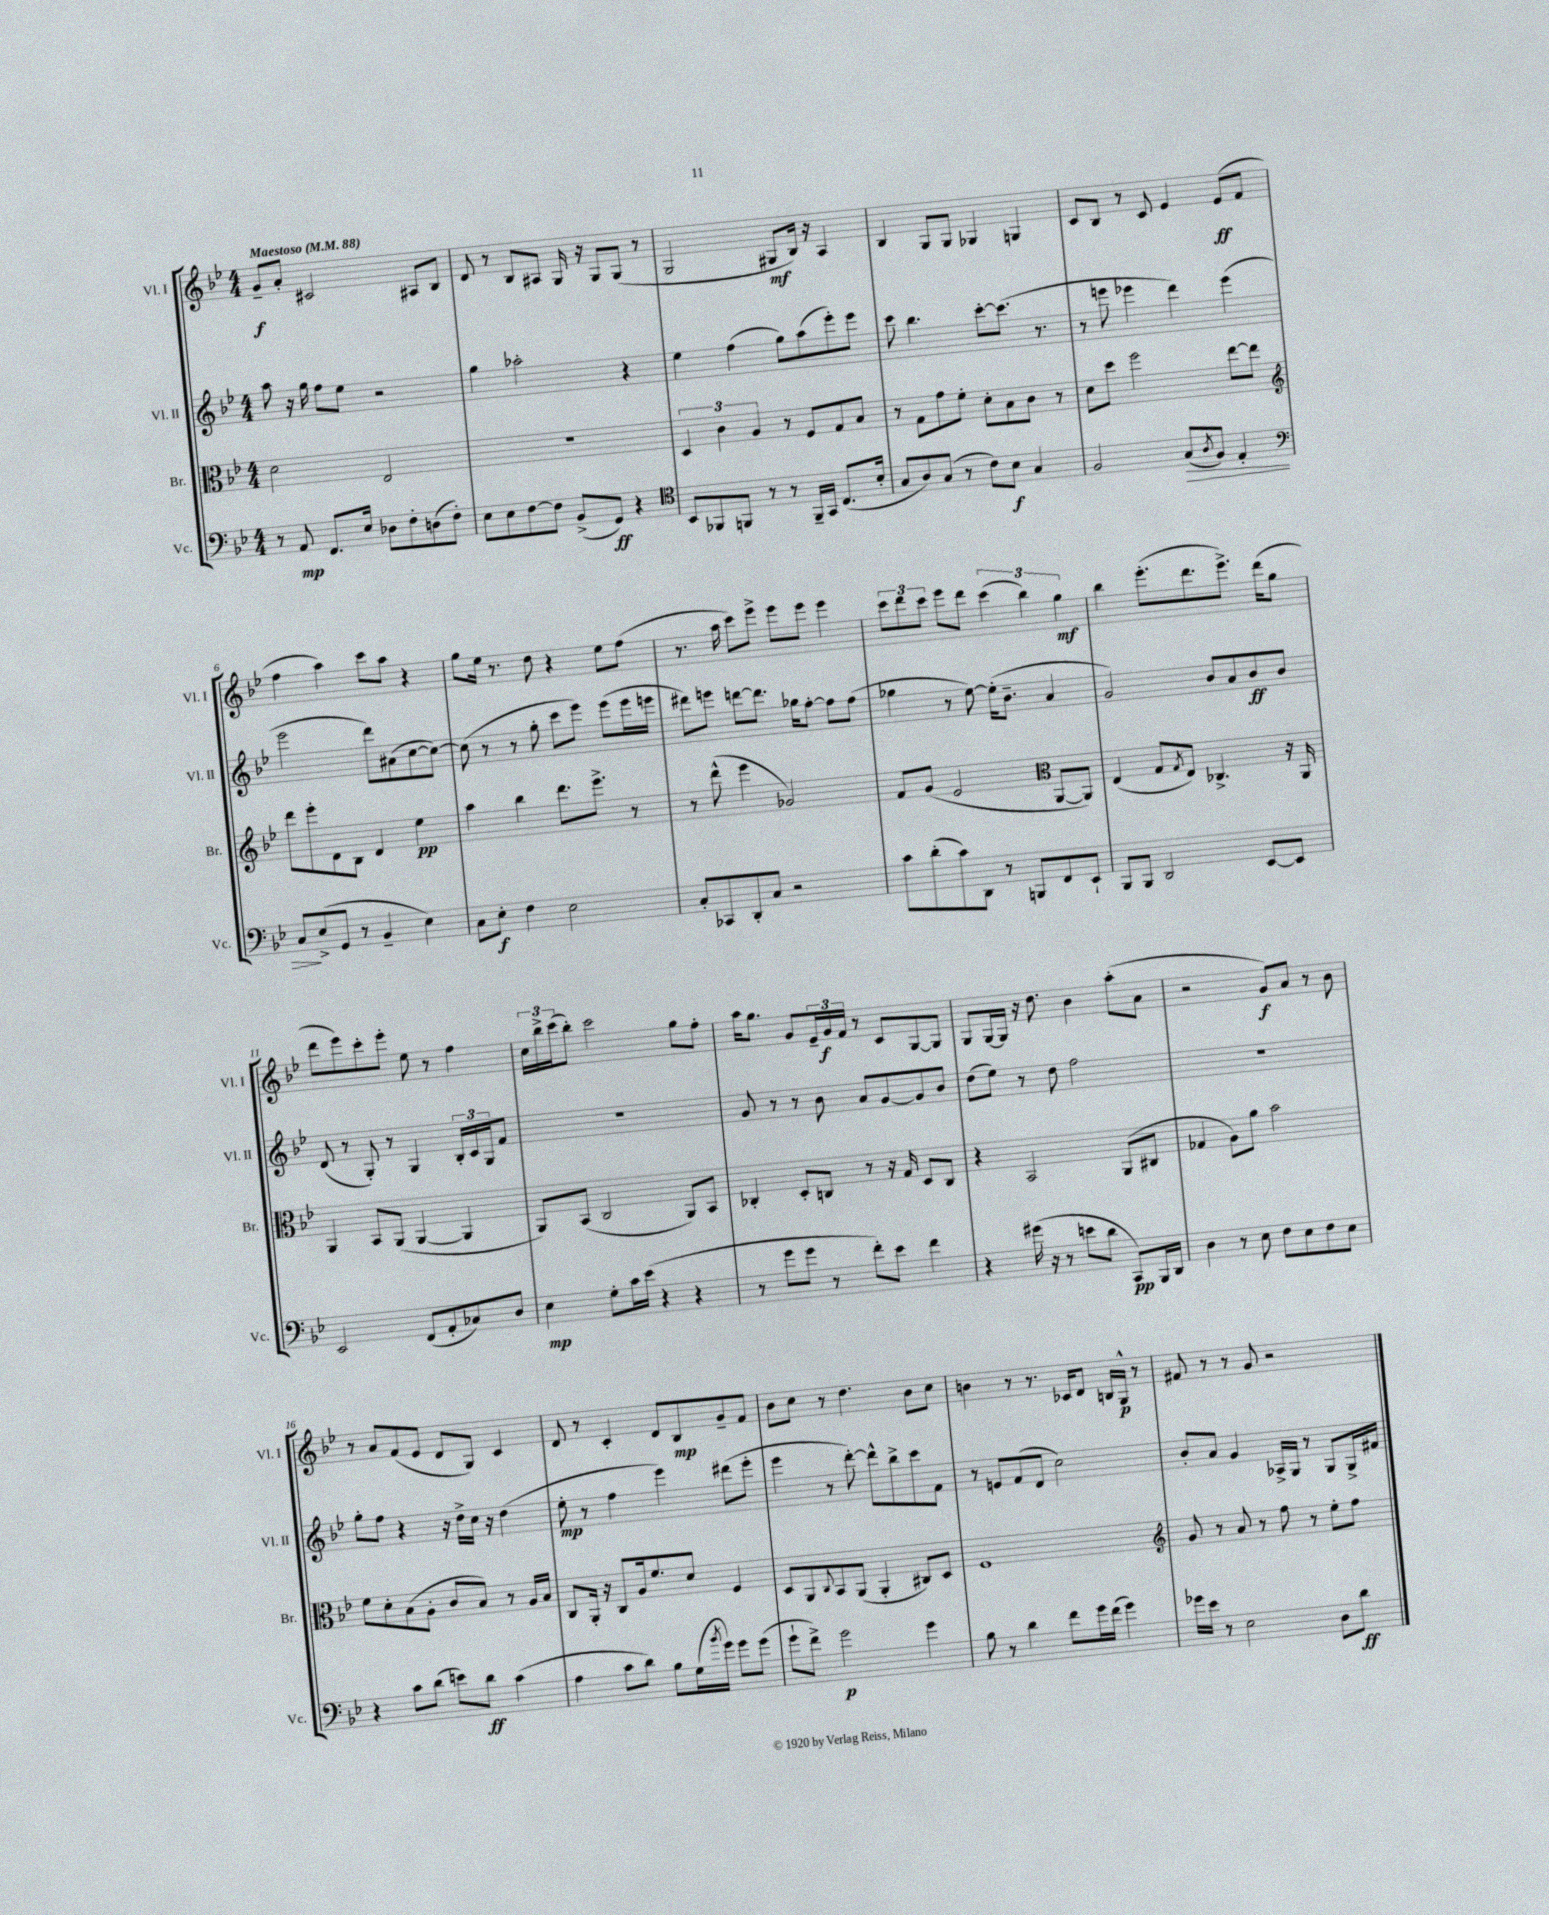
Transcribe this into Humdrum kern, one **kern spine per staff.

**kern	**kern	**kern	**kern
*staff4	*staff3	*staff2	*staff1
*clefF4	*clefC3	*clefG2	*clefG2
*k[b-e-]	*k[b-e-]	*k[b-e-]	*k[b-e-]
*M4/4	*M4/4	*M4/4	*M4/4
*MM88	*MM88	*MM88	*MM88
8r	2d	8aa	8g~
8AA	.	16r	8a'
.	.	16gg	.
8.FF	.	8ff	2c#
.	.	8ee-	.
16E-	.	.	.
8D-	2E-	2r	.
8F'	.	.	.
(8D	.	.	8A#
8F')	.	.	8B-
=	=	=	=
8E-	1r	4gg	8d
8E-	.	.	8r
[8F	.	2aa-'	8B-
8F]	.	.	8A#
(8BB-^	.	.	16G
.	.	.	16r
8GG)	.	.	8G
4r	.	4r	(8G
.	.	.	8r
=	=	=	=
*clefC4	*	*	*
8BB-	6D	4ee-	2G
8FF-	.	.	.
.	6c	.	.
8FF	.	(4ff	.
.	6A	.	.
8r	.	.	.
8r	8r	8gg)	8G#
16FF~	8F	(8aa	16B-)
16GG	.	.	16r
(8.C	8G	8eee-')	4A
.	8B-	8eee-	.
16B-'	.	.	.
=	=	=	=
8G	8r	8ccc	4B-
8A)	8G	4.bb-	.
(8G	8g	.	8G
8r	8f'	.	8G
8c)	8d'	[8ccc'	4G-
8B-	8B-	(8.ccc]	.
4G	8c	.	4G
.	.	8.r	.
.	8r	.	.
=	=	=	=
2F	8d	8r	8c
.	8dd	8eee	8B-
.	2ff	4eee-	8r
.	.	.	8c
(8G	.	4ddd)	4e-
8qA	.	.	.
8F)	.	.	.
4E-'	[8ee-	(4eee-	(8e-
.	8ee-]	.	8f
=	=	=	=
*clefF4	*clefG2	*	*
8C	8ddd	2eee-	4ff
(8E-^	8eee-'	.	.
8GG	8d	.	4aa)
8r	8B-	.	.
4BB-~	4d	8ddd)	8ccc
.	.	(8a#	8aa
4E-)	4ee-	[8cc	4r
.	.	8cc_)	.
=	=	=	=
8C	4aa	(8cc]	8gg
8E-'	.	8r	16ee-
.	.	.	8.r
4F	4bb-	8r	.
.	.	8gg'	8dd
2E-	8.ddd	8ccc	4r
.	.	8eee-)	.
.	8.eee-^	.	.
.	.	(8eee-	8ee-
.	8r	16eee-	(8ff
.	.	16eee	.
=	=	=	=
8C'	8r	8ddd#)	8.r
8CC-	(8ddd^^	8eee	.
.	.	.	16aa
8DD'	4eee-	[8ddd	8ccc)
8C	.	8.ddd]	8eee-^
2r	2g-)	.	8eee-
.	.	16gg-	.
.	.	[8ff'	8eee-
.	.	8ff]	4eee-
.	.	(8ff	.
=	=	=	=
8c	8f	4gg-	12ccc
.	.	.	12ddd
(8d'	(8g	.	.
.	.	.	12ccc
8c)	2e-	8r	8eee-
8DD	.	[8ee-)	8ddd
8r	.	(16ee-']	(6ccc
.	.	8.b-~	.
8BBB	.	.	.
.	.	.	6bb-)
*	*clefC3	*	*
8FF	[8AA	4a	.
.	.	.	6gg
8EE-`	8AA])	.	.
=	=	=	=
8BBB-	(4E-	2g)	4bb-
8BBB-	.	.	.
2DD	8G	.	(8.eee-'
.	8qG	.	.
.	8E-)	.	.
.	.	.	8.ddd
.	4.C-^	8b-	.
.	.	8a	8.eee-^)
[8EE-	.	8b-	.
.	.	.	(16ddd
8EE-]	16r	8b-	8gg
.	16AA	.	.
=	=	=	=
2EE-	4AA	(8d	8ddd
.	.	8r	8eee-)
.	8BB-	8G')	8ccc'
.	(8AA	8r	8eee-'
(8FF	[4AA	4G	8ee-
8AA'	.	.	8r
8C-)	4AA]	24B-'	4ff
.	.	24c	.
.	.	24G	.
8D	.	8f	.
=	=	=	=
4E-	8AA)	1r	24cc
.	.	.	24bb-^
.	.	.	(24ccc
.	(8BB-	.	8bb-')
8G'	2C	.	2ccc
16c	.	.	.
(16e-	.	.	.
4r	.	.	.
4r	8AA)	.	8gg
.	8BB-	.	8ff'
=	=	=	=
8r	4C-'	8g	16aa
.	.	.	8.gg
8g	.	8r	.
8g	8D'	8r	8g
8r	8C	8b-	24e-~
.	.	.	24g
.	.	.	24f
8f')	8r	8a	8r
8e-	16r	[8g	8c
.	16G	.	.
4f	8D	8g]	[8G
.	8C	8b-	8G]
=	=	=	=
4r	4r	(8dd	8G
.	.	8ee-)	[16G
.	.	.	16G]
(16g#	2BB-	8r	16r
16r	.	.	8.dd
8r	.	8dd	.
8e	.	2ff	4b-
8d	.	.	.
8CC)	(8AA	.	(8aa'
16BBB-	8C#	.	8a
16DD	.	.	.
=	=	=	=
4D	4G-	1r	2r
8r	8A)	.	.
8E-	8a	.	.
8F	2b-	.	8g)
8E-	.	.	8a
8F	.	.	8r
8E-	.	.	8b-
=	=	=	=
4r	8f	8gg'	8r
.	8d'	8ff	8a
8c	(8B-	4r	(8f
(8d	8A'	.	8e-
8e)	8c	16r	8d
.	.	16dd^	.
8d	8B-)	16cc	8G)
.	.	16r	.
(4c	8r	(4dd	4c
.	16A	.	.
.	16B-	.	.
=	=	=	=
4A	8C	8ee-'	8d
.	16AA'	8r	8r
.	16r	.	.
8c	8C	4ff	4c'
8d)	16A	.	.
.	8.f	.	.
8B-	.	4eee-)	8d
(16G	8d	.	8B-
8qb-	.	.	.
16g)	.	.	.
8g	4F	(8ddd#	8g~
(8g	.	8eee-'	8f
=	=	=	=
8g`	8D	4eee-	8b-
8f^)	8AA	.	8cc
.	8qqC	.	.
2g	8BB-	8r	8r
.	(8AA	[8ddd')	4.dd
.	4AA'	8ddd^^]	.
.	.	8bb-^	.
4g	8C#)	8ccc	8b-
.	8D	8f	8cc
=	=	=	=
8B-	1F	8r	4b
8r	.	8e	.
4d	.	(8f	8r
.	.	8d	8.r
8f	.	2cc)	.
.	.	.	16c-
16g	.	.	8d
(16f	.	.	.
4g)	.	.	16B
.	.	.	16G^^
.	.	.	8r
=	=	=	=
*	*clefG2	*	*
16g-	8g	8b-'	8f#
16e-	.	.	.
8r	8r	8a	8r
2E-	8a	4g	8r
.	8r	.	8g
.	8ff	16A-^	2r
.	.	16G	.
.	8r	8r	.
8D	8ee-'	8G	.
8d	8ff	16G^	.
.	.	16f#	.
==	==	==	==
*-	*-	*-	*-
